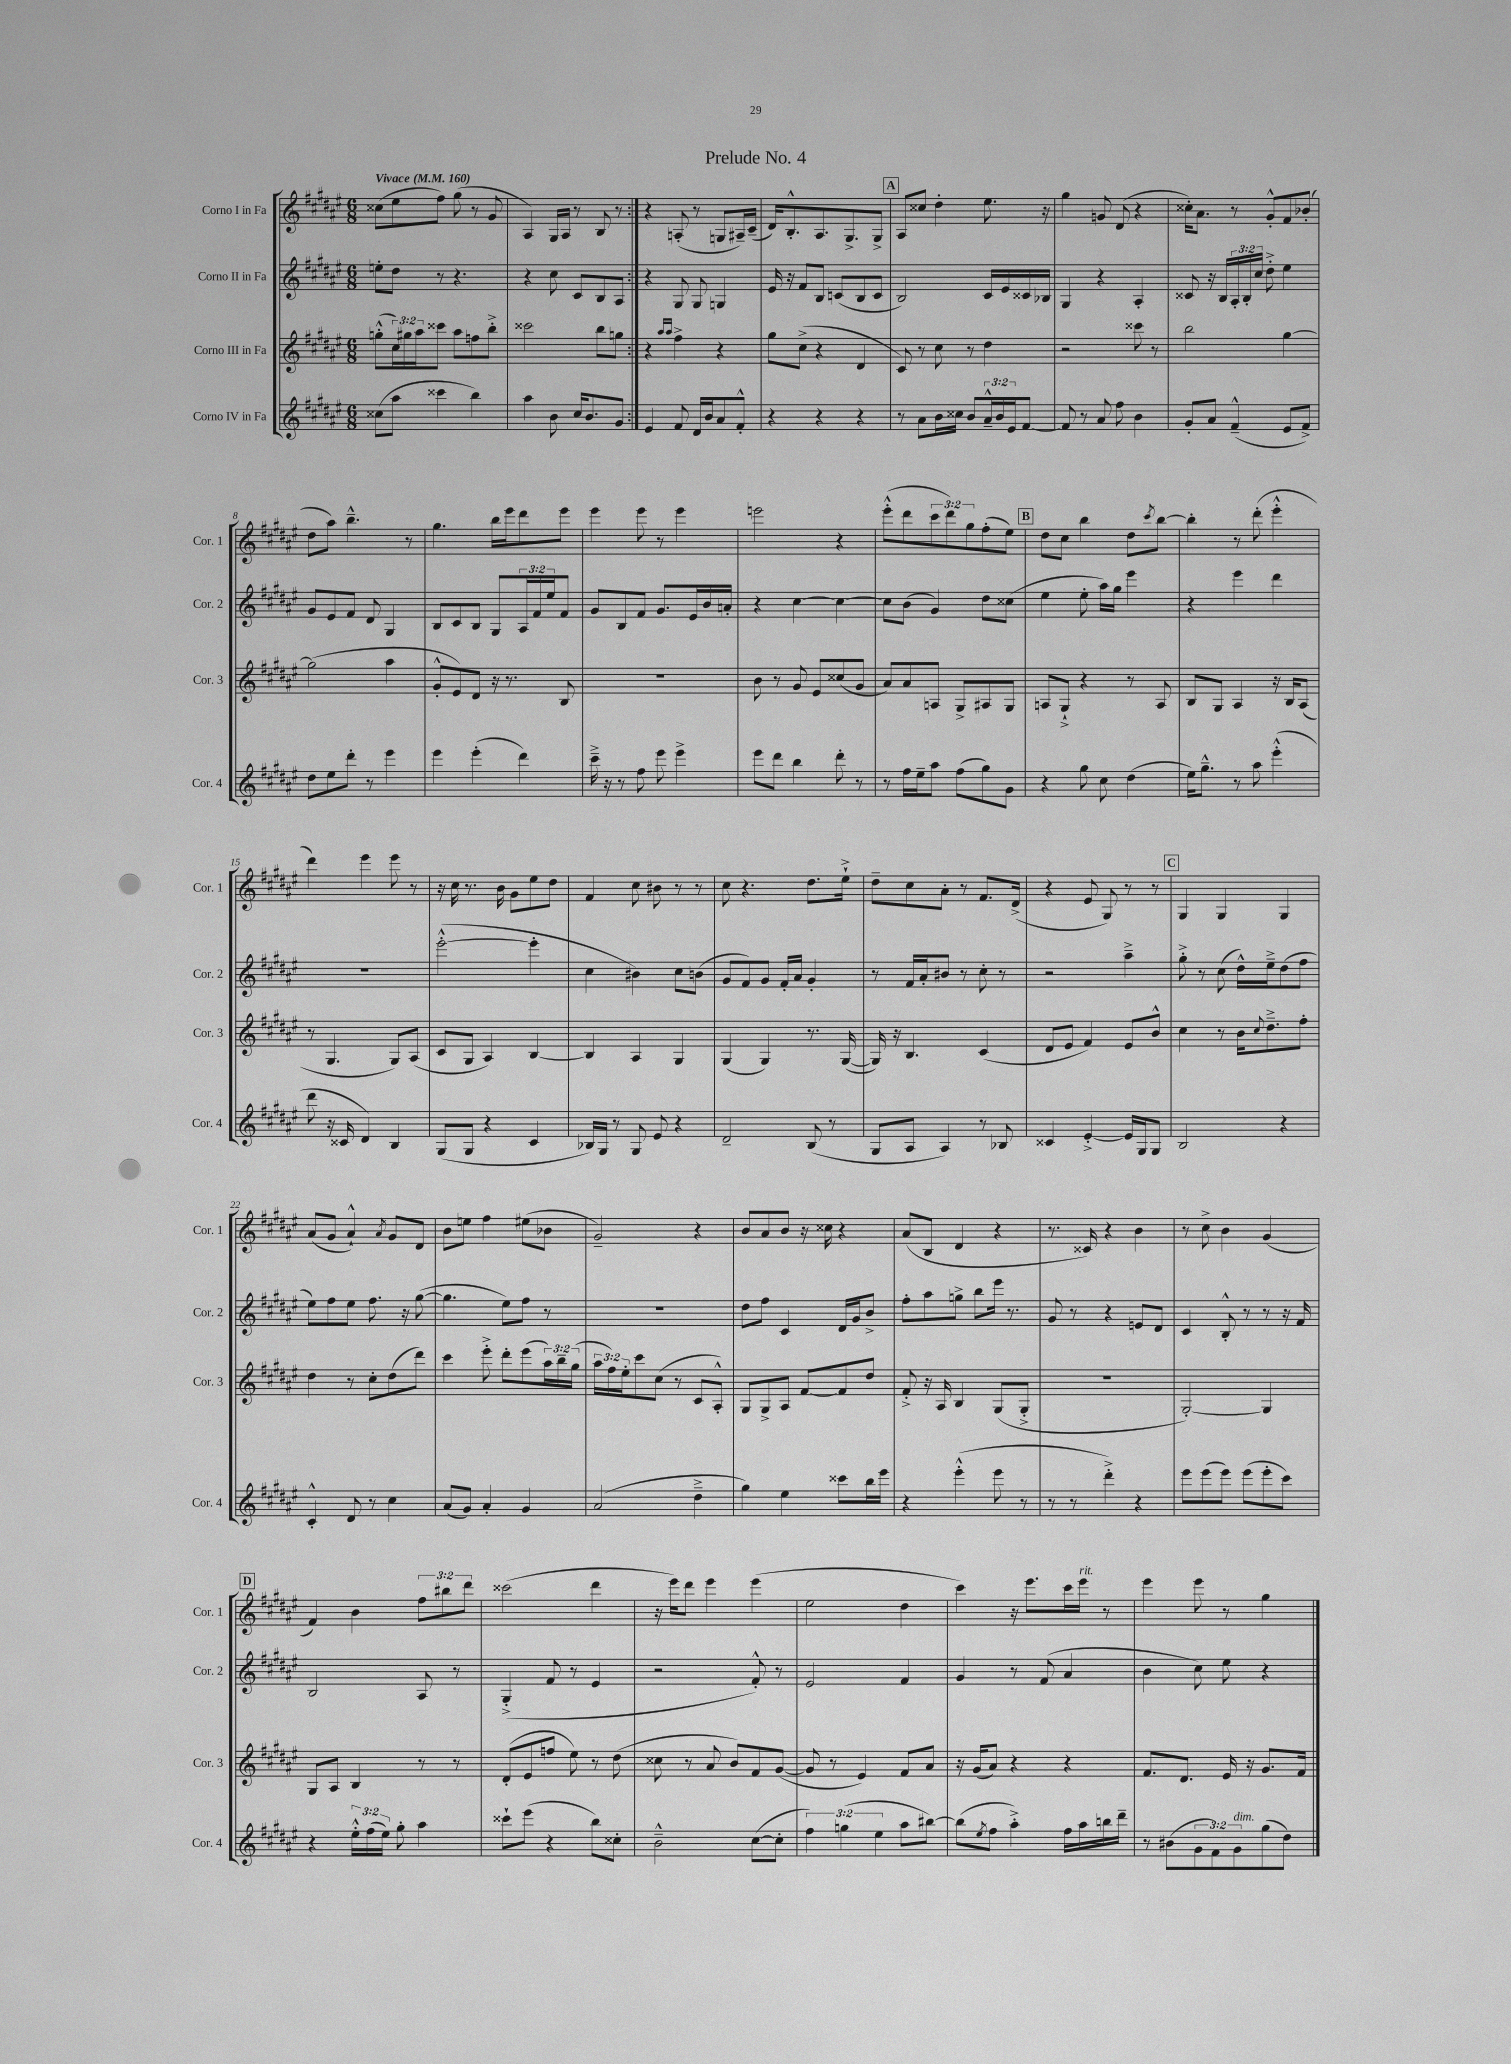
\header { title = "Prelude No. 4" }
<<
\new StaffGroup <<
\new Staff = "s0" \with { instrumentName = "Corno I in Fa" shortInstrumentName = "Cor. 1" } {
    \clef treble \key fis \major \numericTimeSignature \time 6/8 \override Staff.TupletNumber.text = #tuplet-number::calc-fraction-text \tempo "Vivace" 4 = 160
    \repeat volta 2 { cisis''8( eis''8 fis''8) gis''8( r8 gis'8 |
    ais4) gis16 ais16 r8 b8 r8 | }
    r4 a8-.( r8 g8 ais16--) cis'16--( |
    dis'16) b8.-.-^ ais8. gis8.-> gis8-> |
    \mark \markup { \box "A" } ais8 cisis''8 dis''4-. eis''8. r16 |
    gis''4 g'8 dis'8( r4 |
    cisis''16-.) ais'8. r8 gis'8-.-^ fis'8 bes'8-.( |
    dis''8 ais''8) b''4.---^ r8 |
    gis''4. b''16 eis'''16 dis'''8 eis'''8 |
    eis'''4 eis'''8 r8 eis'''4 |
    e'''2 r4 |
    eis'''8-.-^( dis'''8 \tuplet 3/2 { cis'''8 dis'''8) gis''8 } fis''8-.( eis''8) |
    \mark \markup { \box "B" } dis''8 cis''8 b''4 dis''8 \acciaccatura { cis'''8 } b''8~ |
    b''4-. r8 dis'''8-.( eis'''4-.-^ |
    dis'''4) eis'''4 eis'''8 r8 |
    r16 cis''16 r8. b'16 gis'8 eis''8 dis''8 |
    fis'4 cis''8 bis'8 r8 r8 |
    cis''8 r4. dis''8. eis''16-!-> |
    dis''8-- cis''8 ais'8-. r8 fis'8. dis'16->( |
    r4 eis'8 gis8) r8 r8 |
    \mark \markup { \box "C" } gis4 gis4 gis4 |
    ais'8( gis'8 ais'4-!-^) \acciaccatura { ais'8 } gis'8 dis'8 |
    b'8 e''8 fis''4 eis''8( bes'8 |
    gis'2--) r4 |
    b'8 ais'8 b'8 r16 cisis''16 r4 |
    ais'8( b8 dis'4 r4 |
    r8. cisis'16) r4 b'4 |
    r8 cis''8-> b'4 gis'4( |
    \mark \markup { \box "D" } fis'4) b'4 \tuplet 3/2 { fis''8 bis''8 dis'''8 } |
    cisis'''2( dis'''4 |
    r16 eis'''16) dis'''8 eis'''4 eis'''4( |
    eis''2 dis''4 |
    cis'''4) r16 eis'''8. cis'''16 eis'''16^\markup { \italic "rit." } r8 |
    eis'''4 eis'''8 r8 gis''4 \bar "|." |
}
\new Staff = "s1" \with { instrumentName = "Corno II in Fa" shortInstrumentName = "Cor. 2" } {
    \clef treble \key fis \major \numericTimeSignature \time 6/8 \override Staff.TupletNumber.text = #tuplet-number::calc-fraction-text
    \repeat volta 2 { e''8-. dis''8 r8 r4. |
    r4 cis''8 cis'8 b8 ais8 | }
    r4 gis8 gis8 g4 |
    eis'16 r16 fis'8 b8 c'8( b8 c'8 |
    \mark \markup { \box "A" } b2) cis'16 eis'16 cisis'16 bes16 |
    gis4 r4 ais4-. |
    cisis'8 r16 b16 \tuplet 3/2 { ais16-. b16-. cis''16 } dis''8-.-> eis''4 |
    gis'8 eis'8 fis'8 dis'8 gis4 |
    b8 cis'8 b8 gis8 \tuplet 3/2 { ais16 fis'16 eis''16 } fis'8 |
    gis'8 b8 fis'8 gis'8. eis'16 b'16 a'16-. |
    r4 cis''4~ cis''4~ |
    cis''8 b'8( gis'4) dis''8 cisis''8( |
    \mark \markup { \box "B" } eis''4 eis''8-. ais''16) gis''16 eis'''4 |
    r4 eis'''4 dis'''4 |
    R2. |
    eis'''2~-.-^( eis'''4-. |
    cis''4 bis'4) cis''8 b'8( |
    gis'8 fis'8) gis'8 fis'16-. ais'16 gis'4-. |
    r8 fis'16 ais'16-. bis'8 r8 cis''8-. r8 |
    r2 ais''4---> |
    \mark \markup { \box "C" } gis''8-.-> r8 cis''8( dis''16-^) eis''16---> dis''8( fis''8 |
    eis''8) fis''8 eis''8 fis''8. r16 gis''8~( |
    gis''4. eis''8) fis''8 r8 |
    R2. |
    dis''8 fis''8 cis'4 dis'16 gis'16 b'8-> |
    fis''8-. ais''8 g''8-> b''8 eis'''16 r8. |
    gis'8 r8 r4 e'8 dis'8 |
    cis'4 b8-.-^ r8 r8 r16 fis'16 |
    \mark \markup { \box "D" } b2 ais8 r8 |
    gis4-.->( fis'8 r8 eis'4 |
    r2 fis'8-.-^) r8 |
    eis'2 fis'4 |
    gis'4 r8 fis'8( ais'4 |
    b'4 cis''8) eis''8 r4 \bar "|." |
}
\new Staff = "s2" \with { instrumentName = "Corno III in Fa" shortInstrumentName = "Cor. 3" } {
    \clef treble \key fis \major \numericTimeSignature \time 6/8 \override Staff.TupletNumber.text = #tuplet-number::calc-fraction-text
    \repeat volta 2 { g''8-.-^( \tuplet 3/2 { cis''16) gis''16 ais''16 } cisis'''8 ais''8 f''8 b''8-.-> |
    cisis'''2 b''8 g''8 | }
    r4 \grace { ais''16 ais''16 } fis''4-> r4 |
    gis''8 cis''8->( r4 dis'4 |
    \mark \markup { \box "A" } cis'8) r8 cis''8 r8 dis''4 |
    r2 cisis'''8 r8 |
    b''2 gis''4~ |
    gis''2( ais''4 |
    gis'8-.-^ eis'8) dis'8 r16 r8. b8 |
    R2. |
    b'8 r8 gis'8 eis'8 cisis''8( gis'8 |
    ais'8) ais'8 a8 gis8-> ais8 gis8 |
    \mark \markup { \box "B" } a8 gis8-!-> r4 r8 a8 |
    b8 gis8 ais4 r16 b16 ais8( |
    r8 gis4. gis8) ais8( |
    cis'8 gis8 ais4) b4~ |
    b4 ais4 gis4 |
    gis4( gis4) r8. gis16~( |
    gis16) r16 b4. cis'4( |
    dis'8 eis'8 fis'4) eis'8 b'8-^ |
    \mark \markup { \box "C" } cis''4 r8 b'16 \appoggiatura { cis''8 } dis''8.---> fis''8-. |
    dis''4 r8 cis''8-. dis''8( dis'''8) |
    cis'''4 eis'''8-.-> dis'''8-. eis'''8( \tuplet 3/2 { ais''16) b''16-- gis''16( } |
    \tuplet 3/2 { ais''16 fis''16) eis''16-. } cis'''8 cis''8( r8 cis'8 ais8-.-^) |
    gis8 gis8-> ais8 fis'8~ fis'8 dis''8 |
    fis'8-.-> r16 ais16 b4 gis8( gis8-.-> |
    R2. |
    gis2~-.) gis4 |
    \mark \markup { \box "D" } gis8 ais8 b4 r8 r8 |
    dis'8-.( eis'8 f''8 eis''8) r8 dis''8( |
    cisis''8 r8 ais'8 b'8) fis'8 gis'8~( |
    gis'8 r8 eis'4) fis'8 ais'8 |
    r16 gis'16( ais'8) r4 r4 |
    fis'8. dis'8. eis'16 r16 gis'8. fis'16 \bar "|." |
}
\new Staff = "s3" \with { instrumentName = "Corno IV in Fa" shortInstrumentName = "Cor. 4" } {
    \clef treble \key fis \major \numericTimeSignature \time 6/8 \override Staff.TupletNumber.text = #tuplet-number::calc-fraction-text
    \repeat volta 2 { cisis''8( ais''8 cisis'''4 b''4) |
    ais''4 b'8 cis''16 b'8. gis'8 | }
    eis'4 fis'8 dis'16 b'16 ais'8 fis'8-.-^ |
    r4 r4 r4 |
    \mark \markup { \box "A" } r8 ais'8 b'16 cisis''16 b'8 \tuplet 3/2 { ais'16---^ b'16 eis'16 } fis'8~ |
    fis'8 r8 ais'8 fis''8 b'4 |
    gis'8-. ais'8 fis'4---^( eis'8 fis'8->) |
    dis''8 eis''8 dis'''8-. r8 eis'''4 |
    eis'''4 eis'''4-.( dis'''4) |
    cis'''16---> r16 r8 fis''8 eis'''8 eis'''4-> |
    eis'''8 dis'''8 b''4 dis'''8-. r8 |
    r8 fis''16 eis''16-- ais''8 fis''8( gis''8) gis'8 |
    \mark \markup { \box "B" } r4 gis''8 cis''8 dis''4( |
    eis''16) gis''8.---^ r8 ais''8 eis'''4-.-^( |
    dis'''8 r16 cisis'16 dis'4) b4 |
    gis8( gis8 r4 cis'4 |
    bes16) gis16 r8 gis8 eis'8 r4 |
    dis'2-- b8( r8 |
    gis8 ais8 ais4) r8 bes8 |
    cisis'4 eis'4~-.-> eis'16 gis16 gis8 |
    \mark \markup { \box "C" } b2 r4 |
    cis'4-.-^ dis'8 r8 cis''4 |
    ais'8( gis'8) ais'4-. gis'4 |
    ais'2( dis''4---> |
    gis''4) eis''4 cisis'''8 b''16 eis'''16 |
    r4 eis'''4-.-^( eis'''8 r8 |
    r8 r8 dis'''4-.->) r4 |
    eis'''8 eis'''8( eis'''8) eis'''8( eis'''8-. cis'''8) |
    \mark \markup { \box "D" } r4 \tuplet 3/2 { eis''16-.-^ fis''16( eis''16) } gis''8-. ais''4 |
    cisis'''8-! eis'''8( r4 b''8) cisis''8-. |
    b'2---^ cis''8~( cis''8-. |
    \tuplet 3/2 { fis''4) g''4( eis''4 } ais''8 bis''8~) |
    bis''8( \acciaccatura { eis''8 } fis''8 ais''4-.->) fis''16 ais''16 b''16 dis'''16-- |
    r8 bis'8( \tuplet 3/2 { gis'8 fis'8) gis'8^\markup { \italic "dim." } } gis''8( dis''8) \bar "|." |
}
>>
>>
